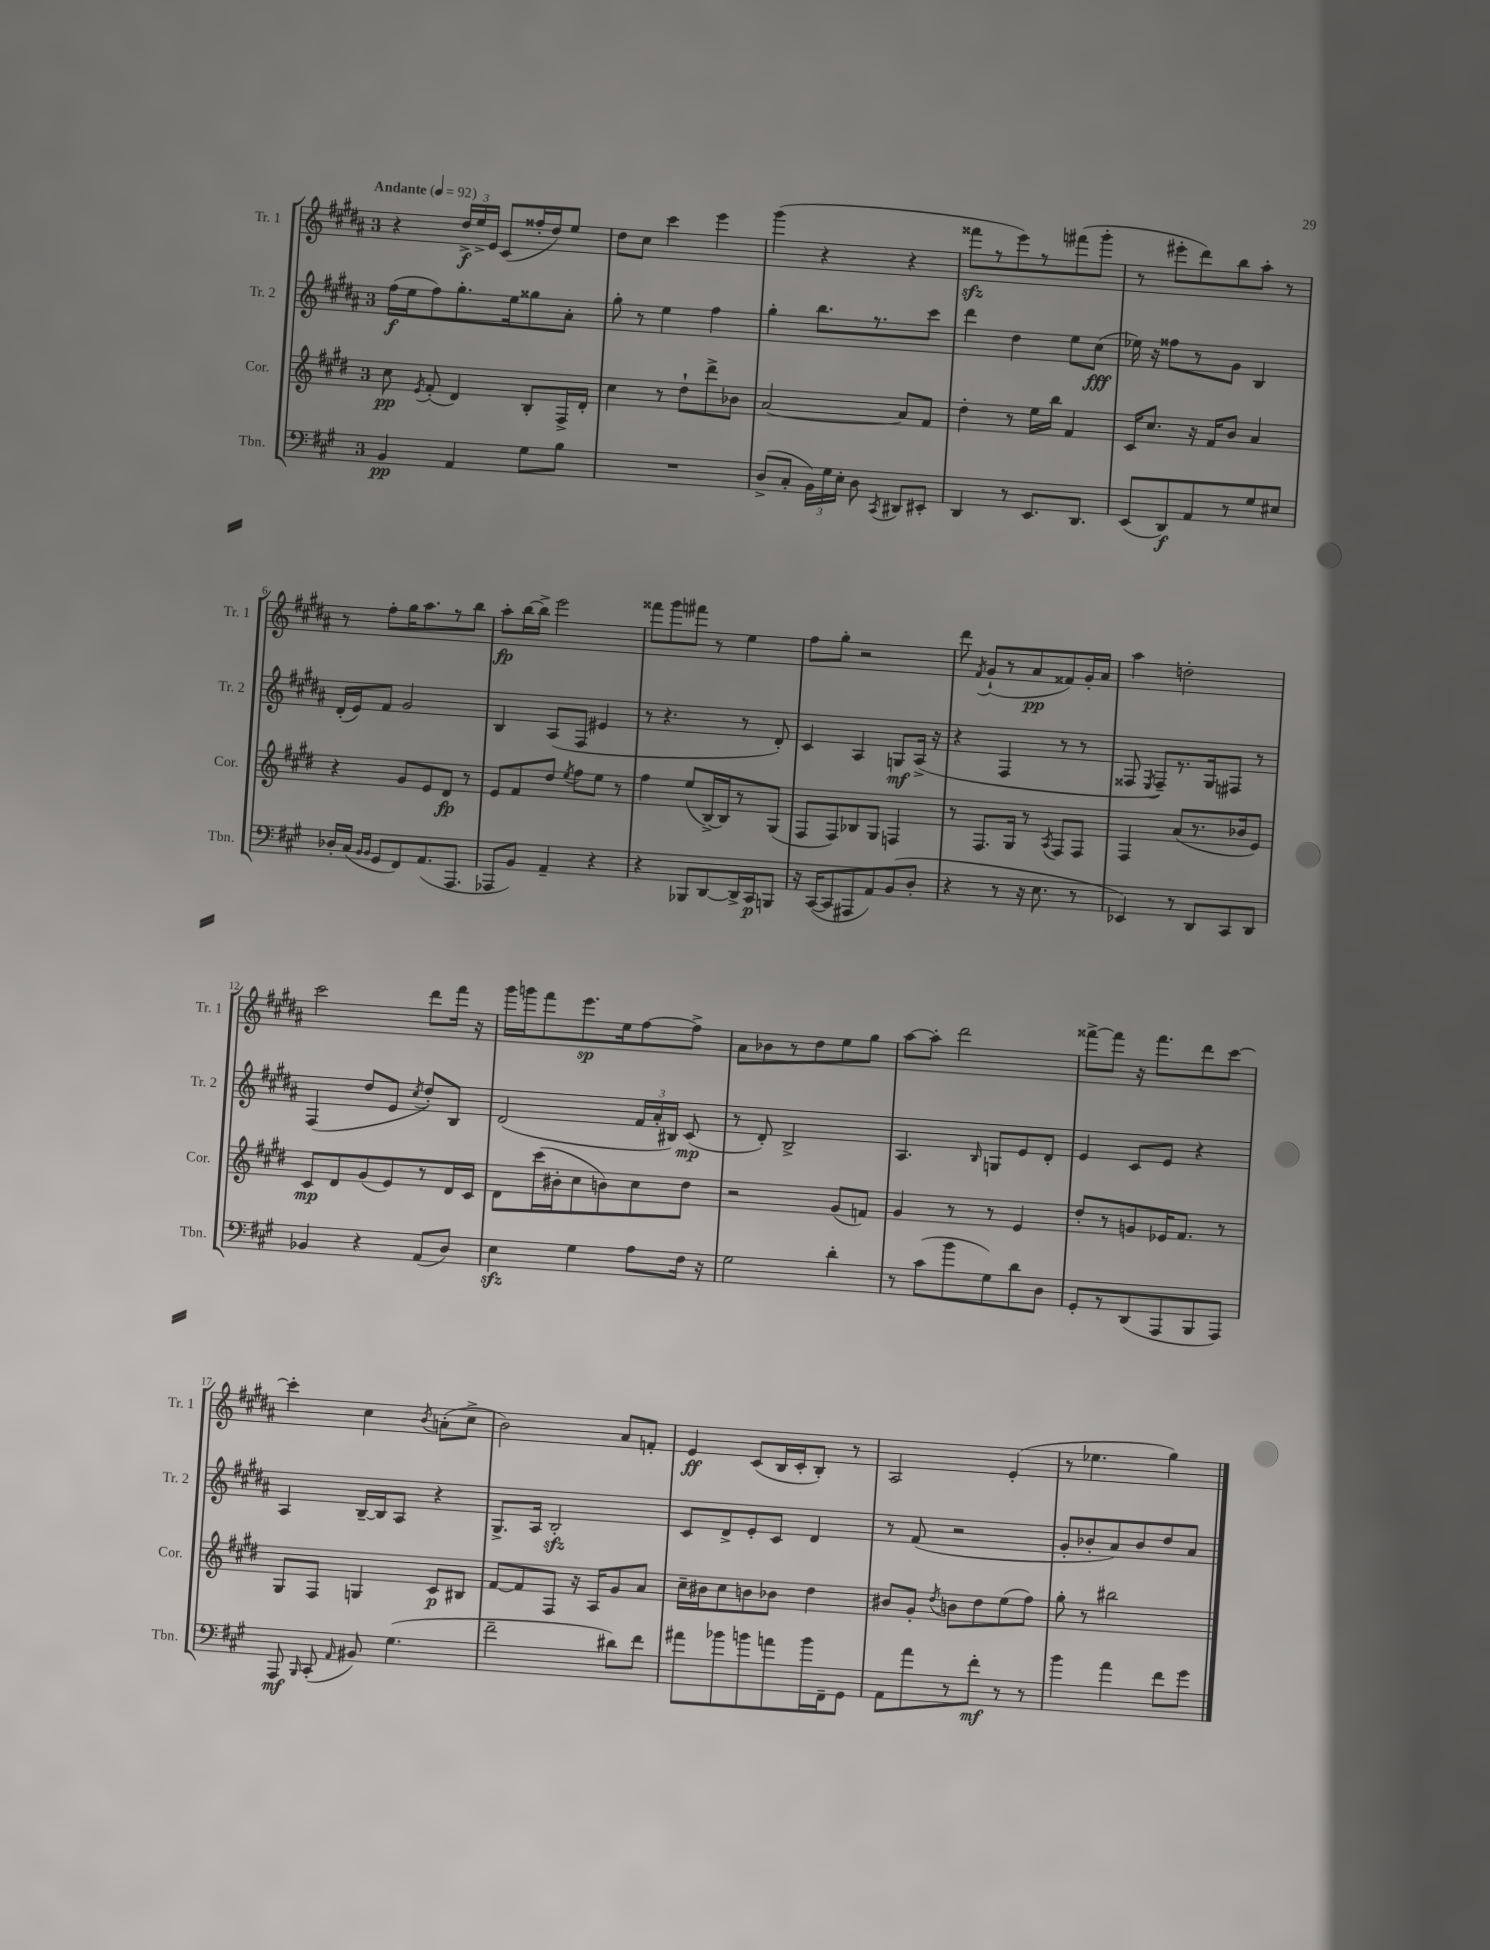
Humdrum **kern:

**kern	**dynam	**kern	**dynam	**kern	**dynam	**kern	**dynam
*part4	*part4	*part3	*part3	*part2	*part2	*part1	*part1
*staff4	*staff4	*staff3	*staff3	*staff2	*staff2	*staff1	*staff1
*I"Tbn.	*	*I"Cor.	*	*I"Tr. 2	*	*I"Tr. 1	*
*I'Tbn.	*	*I'Cor.	*	*I'Tr. 2	*	*I'Tr. 1	*
*clefF4	*	*clefG2	*	*clefG2	*	*clefG2	*
*k[f#c#g#]	*	*k[f#c#g#d#]	*	*k[f#c#g#d#a#]	*	*k[f#c#g#d#a#]	*
*M3/4	*	*M3/4	*	*M3/4	*	*M3/4	*
*MM92	*	*MM92	*	*MM92	*	*MM92	*
=1	=1	=1	=1	=1	=1	=1	=1
!	!	!	!	!	!	!LO:TX:a:B:t=Andante	!
4BB/	pp	8cc#\	pp	(16ff#\LL	f	4r	.
.	.	.	.	16ee\J	.	.	.
.	.	8qe/	.	.	.	.	.
.	.	(8f#'/	.	8ff#\)	.	.	.
4AA/	.	4d#/)	.	8.gg#'\	.	24dd#^/LL	f
.	.	.	.	.	.	24ee^/	.
.	.	.	.	.	.	24e/JJ	.
.	.	.	.	.	.	(8c#/L	.
.	.	.	.	16ee\k	.	.	.
8G#\L	.	8B'/L	.	8gg##X\	.	16ff##X'/L	.
.	.	.	.	.	.	16dd#/J)	.
8B\J	.	16F#^/L	.	8a#'\J	.	8ee/J	.
.	.	16d#'/JJ	.	.	.	.	.
=2	=2	=2	=2	=2	=2	=2	=2
2.r	.	4cc#\	.	8gg#'\	.	8dd#\L	.
.	.	.	.	8r	.	8cc#\J	.
.	.	8r	.	4ee\	.	4ccc#\	.
.	.	8dd#`\L	.	.	.	.	.
.	.	8ddd#^\	.	4ff#\	.	4eee\	.
.	.	8b-X\J	.	.	.	.	.
=3	=3	=3	=3	=3	=3	=3	=3
(8D^/L	.	[2a/	.	4gg#'\	.	(4ggg#\	.
8C#'/J	.	.	.	.	.	.	.
24BB\LL)	.	.	.	8.bb\L	.	4r	.
24G#\	.	.	.	.	.	.	.
24E'\JJ	.	.	.	.	.	.	.
8D\	.	.	.	.	.	.	.
.	.	.	.	8.r	.	.	.
8qCC#/	.	.	.	.	.	.	.
8DD#X/L	.	8a/L]	.	.	.	4r	.
8EE#X'/J	.	8f#/J	.	8ccc#\J	.	.	.
=4	=4	=4	=4	=4	=4	=4	=4
4DD/	.	4dd#'\	.	4ddd#\	.	8fff##Xzz\L	.
.	.	.	.	.	.	8r	.
8r	.	8r	.	4dd#\	.	8eee\)	.
8.EE/L	.	16ee\LL	.	.	.	8r	.
.	.	16bb\JJ	.	.	.	.	.
.	.	4f#/	.	8ee\L	.	(8fff#X\	.
8.DD/J	.	.	.	.	.	.	.
.	.	.	.	(8cc#\J	fff	8ggg#'\J	.
=5	=5	=5	=5	=5	=5	=5	=5
(8EE/L	.	16c#/KL	.	16ee-X\)	.	8r	.
.	.	8.cc#/J	.	16r	.	.	.
8DD/)	f	.	.	8ff##X\L	.	8eee#X'\L	.
8AA/	.	16r	.	8r	.	8ddd#\)	.
.	.	16f#/KL	.	.	.	.	.
8r	.	8b/J	.	8g#\J	.	8bb\	.
8G#/	.	4a/	.	4B/	.	8aa#'\J	.
8E#X/J	.	.	.	.	.	8r	.
!!LO:LB:g=z
=6	=6	=6	=6	=6	=6	=6	=6
16D-X'/LL	.	4r	.	(16d#'/LL	.	8r	.
(16C#/JJ	.	.	.	16e/J)	.	.	.
16qqBB/LL	.	.	.	.	.	.	.
16qqBB/JJ	.	.	.	.	.	.	.
8GG#/L	.	.	.	8f#/J	.	8ff#'\L	.
8FF#/)	.	8g#/L	.	2g#/	.	16gg#\K	.
.	.	.	.	.	.	8.aa#\	.
(8.AA/	.	8e/	.	.	.	.	.
.	.	8d#/J	fp	.	.	8r	.
8.AAA/J	.	.	.	.	.	.	.
.	.	8r	.	.	.	8bb\J	.
=7	=7	=7	=7	=7	=7	=7	=7
8AAA-X/L	.	8e/L	.	4B/	.	8aa#'\L	fp
8BB/J)	.	8f#/	.	.	.	[16bb\L	.
.	.	.	.	.	.	16bb^\JJ]	.
4AA~/	.	8dd#/J	.	(8A#/L	.	2eee\	.
.	.	8qee/	.	.	.	.	.
.	.	8ff#\L	.	8F#/J	.	.	.
4r	.	8ee\J	.	4e#X/	.	.	.
.	.	8r	.	.	.	.	.
=8	=8	=8	=8	=8	=8	=8	=8
4r	.	4ff#\	.	8r	.	8fff##X\L	.
.	.	.	.	4.r	.	8ggg#\	.
8BBB-X/L	.	(8ee/L	.	.	.	8fff#X\J	.
[8DD/	.	[16B^/L)	.	.	.	8r	.
.	.	16B/J]	.	.	.	.	.
16DD^/L]	.	8r	.	8r	.	4ee\	.
16CC#/J	p	.	.	.	.	.	.
8BBBn/J	.	(8G#/J	.	8d#'/)	.	.	.
=9	=9	=9	=9	=9	=9	=9	=9
16r	.	8F#/L	.	4c#/	.	8ff#\L	.
([16CC#/KL	.	.	.	.	.	.	.
8CC#/]	.	8F#/)	.	.	.	8gg#'\J	.
8AAA#X/	.	8B-X/	.	4A#/	.	2r	.
8AA/)	.	8G#/J	.	.	.	.	.
(8BB/	.	4Fn/	.	8Gn/L	mf	.	.
8D'/J	.	.	.	(16A#^/Jk	.	.	.
.	.	.	.	16r	.	.	.
=10	=10	=10	=10	=10	=10	=10	=10
4r	.	8r	.	4r	.	8ddd#\	.
.	.	.	.	.	.	8qf#/	.
.	.	8.F#/L	.	.	.	(8g#`/L	.
8r	.	.	.	4F#/	.	8r	.
.	.	16G#/Jk	.	.	.	.	.
16r	.	8r	.	.	.	8a#/	pp
8.E\	.	.	.	.	.	.	.
.	.	8qA/	.	.	.	.	.
.	.	8F#/L	.	8r	.	8f##X/)	.
8r	.	8F#/J	.	8r	.	16g#'/L	.
.	.	.	.	.	.	16a#/JJ	.
=11	=11	=11	=11	=11	=11	=11	=11
4EE-X/)	.	4F#/	.	8F##X/	.	4aa#\	.
.	.	.	.	8qE/	.	.	.
.	.	.	.	8F##~/L)	.	.	.
8r	.	(8a/L	.	8.r	.	2ddn'\	.
8DD/L	.	8.r	.	.	.	.	.
.	.	.	.	16G#/k	.	.	.
8CC#/	.	.	.	8F#X/J	.	.	.
.	.	16b-X/k	.	.	.	.	.
8DD/J	.	8e/J)	.	8r	.	.	.
!!LO:LB:g=z
=12	=12	=12	=12	=12	=12	=12	=12
4BB-X/	.	8c#/L	mp	(4F#/	.	2ccc#\	.
.	.	8d#/	.	.	.	.	.
4r	.	(8g#/	.	8dd#/L	.	.	.
.	.	8e/)	.	8e/J	.	.	.
.	.	.	.	8qcc#/	.	.	.
(8AA/L	.	8r	.	8dd#'/L)	.	8ddd#\L	.
8D/J)	.	16d#/L	.	8B/J	.	16fff#\Jk	.
.	.	16c#/JJ	.	.	.	16r	.
=13	=13	=13	=13	=13	=13	=13	=13
4Ezz\	.	8d#\L	.	(2d#/	.	16ggg#\LL	.
.	.	.	.	.	.	16gggn\J	.
.	.	(16ccc#\L	.	.	.	8fff#\	.
.	.	16b#X'\J	.	.	.	.	.
4G#\	.	8cc#\	.	.	.	8.eee\	sp
.	.	8bn\)	.	.	.	.	.
.	.	.	.	.	.	16ee\k	.
8A\L	.	8cc#\	.	24f#/LL	.	[8ff#\	.
.	.	.	.	24a#'/	.	.	.
.	.	.	.	24B#X/JJ)	.	.	.
16F#\Jk	.	8dd#\J	.	(8c#/	mp	8ff#^\J]	.
16r	.	.	.	.	.	.	.
=14	=14	=14	=14	=14	=14	=14	=14
2G#\	.	2r	.	8r	.	8a#\L	.
.	.	.	.	8d#'/)	.	8b-X\	.
.	.	.	.	2B^/	.	8r	.
.	.	.	.	.	.	8dd#\	.
4d'\	.	(8g#/L	.	.	.	8ee\	.
.	.	8fn/J)	.	.	.	8gg#\J	.
=15	=15	=15	=15	=15	=15	=15	=15
8r	.	4g#/	.	4.A#/	.	[8aa#\L	.
(8c#\L	.	.	.	.	.	8aa#'\J]	.
8b\	.	8r	.	.	.	2ddd#\	.
.	.	.	.	16qqB/	.	.	.
8G#\)	.	8r	.	8Gn/L	.	.	.
8d\	.	4e/	.	8e/	.	.	.
8D\J	.	.	.	8d#'/J	.	.	.
=16	=16	=16	=16	=16	=16	=16	=16
8GG#'/L	.	8dd#'/L	.	4e/	.	[8fff##X^\L	.
8r	.	8r	.	.	.	8fff##\J]	.
(8DD/	.	8gn/	.	8c#/L	.	16r	.
.	.	.	.	.	.	8.fff##\L	.
8AAA/	.	16e-X/K	.	8e/J	.	.	.
.	.	8.f#/J	.	.	.	.	.
8BBB/	.	.	.	4r	.	8ddd#\	.
8AAA/J)	.	8r	.	.	.	[8ccc#\J	.
!!LO:LB:g=z
=17	=17	=17	=17	=17	=17	=17	=17
8AAA/	mf	8G#/L	.	4A#/	.	4ccc#'\]	.
16qqBBB/	.	.	.	.	.	.	.
(8CC#'/	.	8F#/J	.	.	.	.	.
16qqAA/	.	.	.	.	.	.	.
8BB#X/)	.	4Gn/	.	[16B~/LL	.	4cc#\	.
.	.	.	.	16B/J]	.	.	.
(4.G#\	.	.	.	8A#/J	.	.	.
.	.	.	.	.	.	8qb/	.
.	.	8c#/L	p	4r	.	(8an'\L	.
.	.	8B#X/J	.	.	.	8cc#^\J	.
=18	=18	=18	=18	=18	=18	=18	=18
2f#~\	.	[8f#/L	.	8.G#^/L	.	2b\)	.
.	.	8f#/]	.	.	.	.	.
.	.	.	.	16A#/Jk	.	.	.
.	.	8F#/J	.	2Bzz'/	.	.	.
.	.	16r	.	.	.	.	.
.	.	16A/KL	.	.	.	.	.
8d#X\L)	.	8g#/	.	.	.	8a#/L	.
8f#\J	.	8a/J	.	.	.	8fn'/J	.
=19	=19	=19	=19	=19	=19	=19	=19
8a#X\L	.	16cc#~\LL	.	8c#/L	.	4e/	ff
.	.	16b#X\J	.	.	.	.	.
8b-X\	.	8cc#\	.	8d#^/	.	.	.
8bn\	.	8bn\	.	8e'/	.	(8c#/L	.
8an\	.	8b-X\J	.	8c#/J	.	16B/L	.
.	.	.	.	.	.	16c#'/J	.
16b\L	.	4dd#\	.	4d#/	.	8B'/J)	.
16FF#~\J	.	.	.	.	.	.	.
8GG#\J	.	.	.	.	.	8r	.
=20	=20	=20	=20	=20	=20	=20	=20
8AA\L	.	8b#X/L	.	8r	.	2A#/	.
8a\	.	8g#'/J	.	(8f#/	.	.	.
.	.	8qdd#/	.	.	.	.	.
8r	.	8bn\L	.	2r	.	.	.
8f#'\J	mf	8dd#\	.	.	.	.	.
8r	.	(8ee\	.	.	.	(4e'/	.
8r	.	8ff#\J)	.	.	.	.	.
=21	=21	=21	=21	=21	=21	=21	=21
4b\	.	8gg#'\	.	8g#'/L	.	8r	.
.	.	8r	.	8b-X'/	.	4.ee-X\	.
4a\	.	2bb#X\	.	8a#/)	.	.	.
.	.	.	.	8b-/	.	.	.
8f#\L	.	.	.	8dd#/	.	4gg#\)	.
8g#\J	.	.	.	8a#/J	.	.	.
==	==	==	==	==	==	==	==
*-	*-	*-	*-	*-	*-	*-	*-
